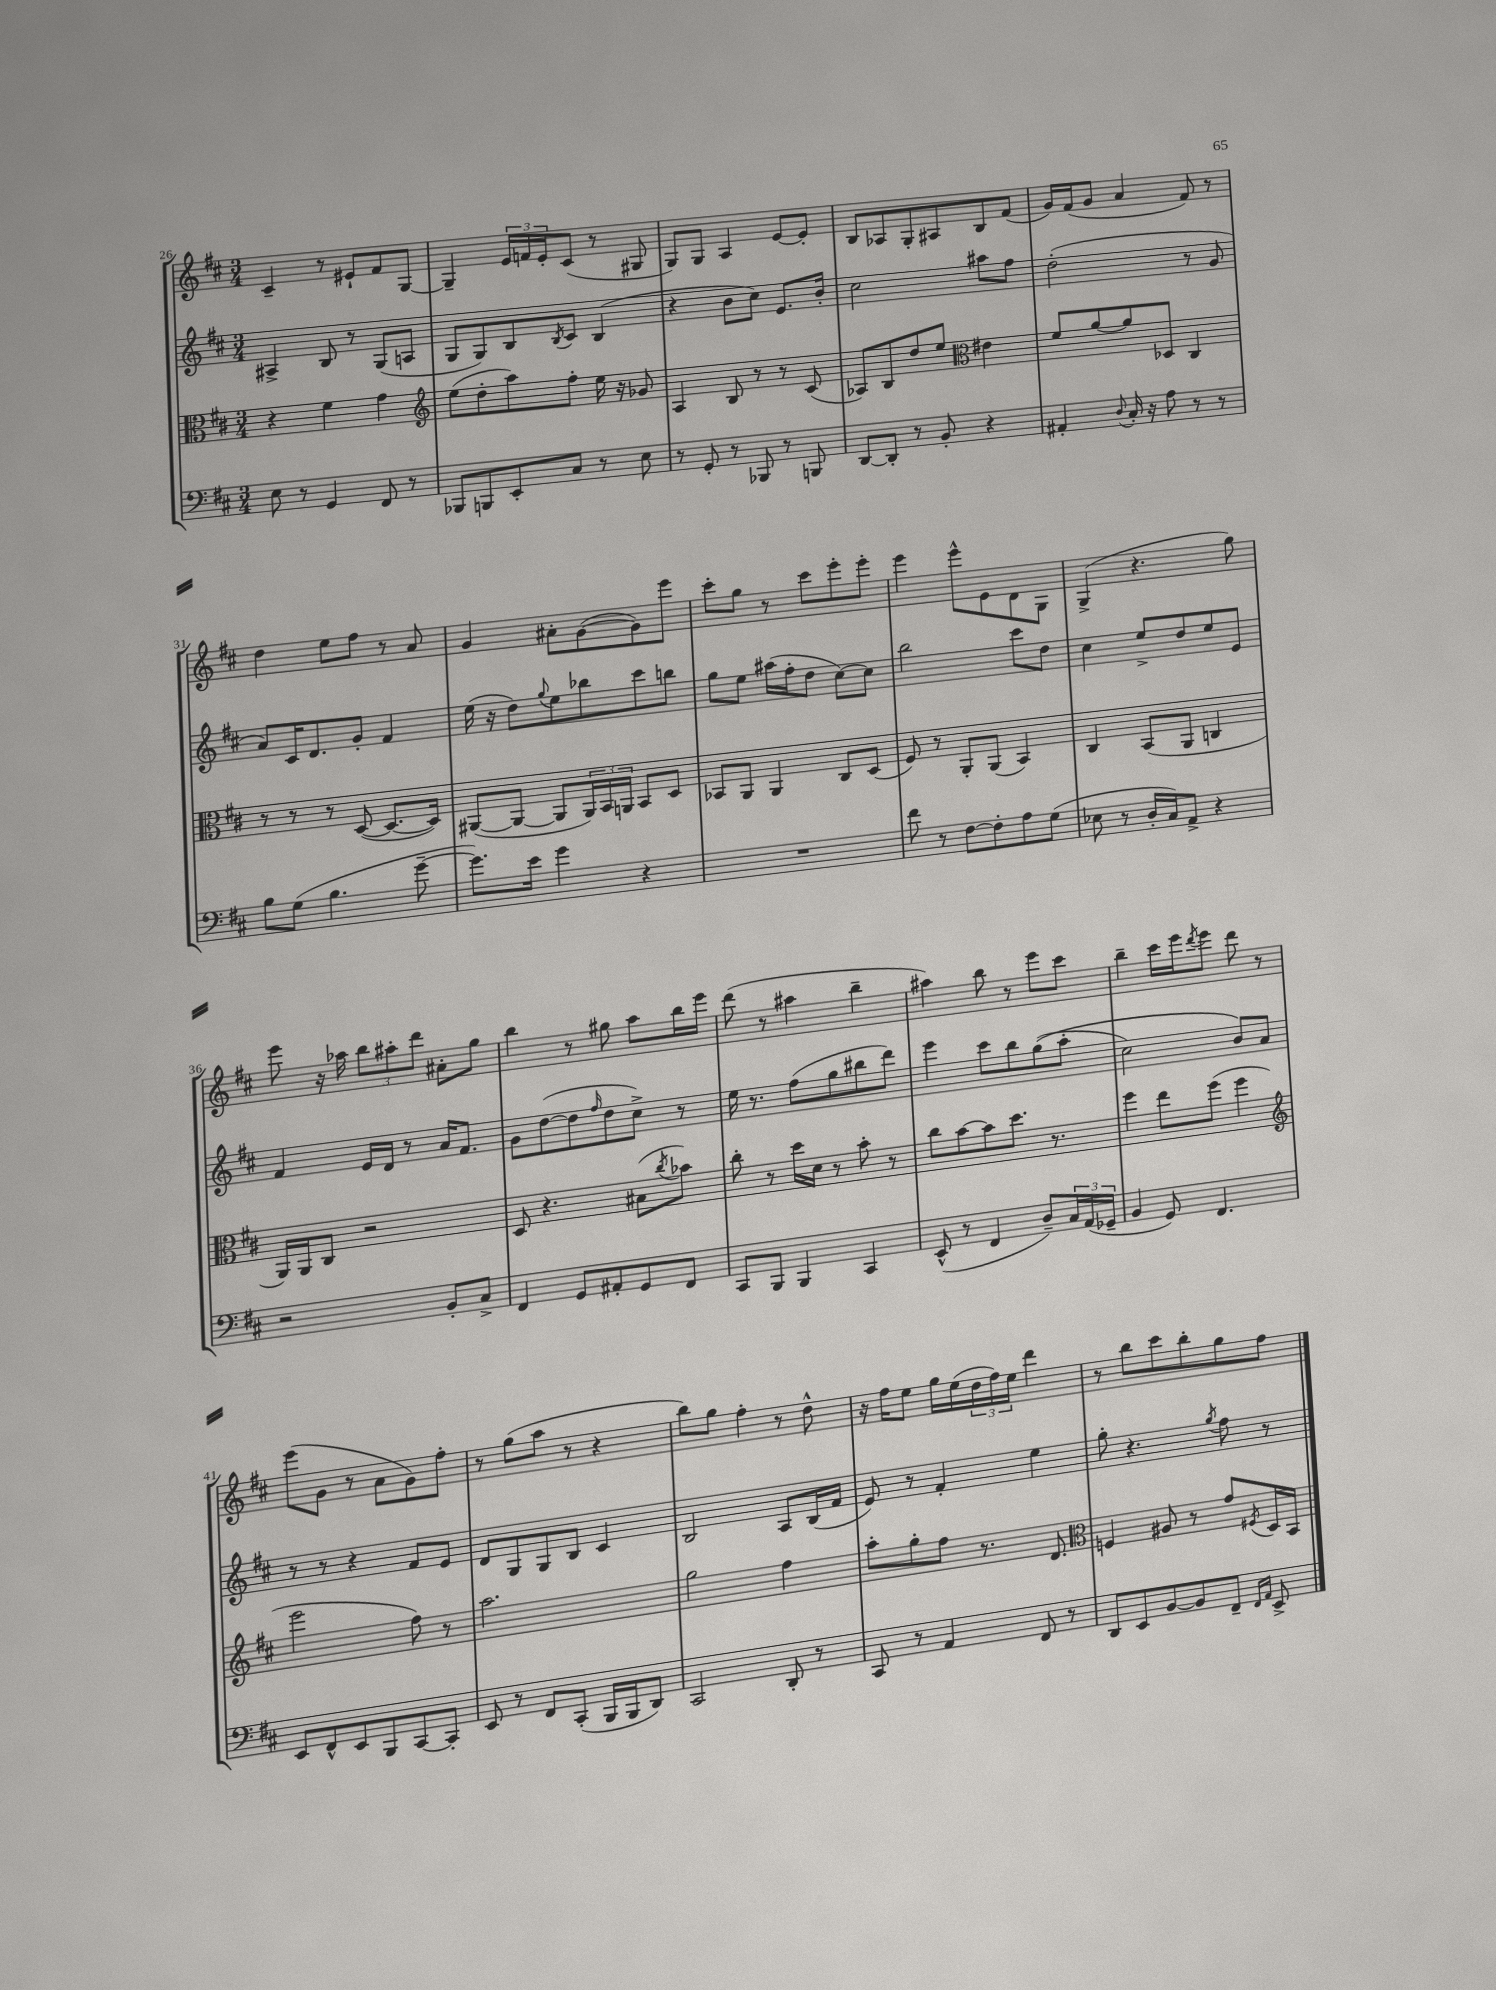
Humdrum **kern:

**kern	**kern	**kern	**kern
*staff4	*staff3	*staff2	*staff1
*clefF4	*clefC3	*clefG2	*clefG2
*k[f#c#]	*k[f#c#]	*k[f#c#]	*k[f#c#]
*M3/4	*M3/4	*M3/4	*M3/4
8E	4r	4A#^	4c#~
8r	.	.	.
4GG	4f#	8B	8r
.	.	8r	8e#`
8FF#	4g	(8G	8f#
8r	.	8A	[8G
=	=	=	=
*	*clefG2	*	*
8BBB-	(8ee	8G	4G~]
8BBB	8dd'	8G)	.
8EE'	8aa)	8B	24e
.	.	.	24f
.	.	.	24e'
.	.	8qB	.
8C#	8ff#'	8c#	(8c#
8r	16ee	(4B	8r
.	16r	.	.
8E	8g-	.	8G#
=	=	=	=
8r	4A	4r	8G)
8GG'	.	.	8G
8r	8B	8b	4A
8BBB-	8r	8cc#)	.
8r	8r	8.e	[8e
8BBB	(8c#	.	8e']
.	.	16b'	.
=	=	=	=
[8DD	8A-)	2cc#	8B
8DD']	8B	.	8A-
8r	8dd	.	8G'
8BB'	8ee	.	8A#
*	*clefC3	*	*
4r	4e#	8aa#	8B
.	.	8ff#	(8f#
=	=	=	=
4AA#'	8f#	(2dd'	16g)
.	.	.	(16f#
.	[8a	.	8g
8qqD	.	.	.
16C#'	8a]	.	4a
16r	.	.	.
8A	8D-	.	.
8r	4C#	8r	8f#)
8r	.	8g	8r
=	=	=	=
8B	8r	8a)	4dd
(8G	8r	16c#	.
.	.	8.d	.
4.B	8r	.	8ee
.	([8D	8g'	8ff#
.	8.D_	4f#	8r
[8g~	.	.	8a
.	16D])	.	.
=	=	=	=
8.g])	([8AA#	(16ee	4g
.	.	16r	.
.	8AA#_	8dd)	.
16e	.	.	.
.	.	8qqgg	.
4g	8AA#]	8ee	8a#'
.	24AA#)	8bb-	([8g
.	24BB	.	.
.	24AA	.	.
4r	8BB	8ccc#	8g])
.	8D	8bb	8eee
=	=	=	=
2.r	8BB-	8gg	8ccc#'
.	8AA	8ee	8gg
.	4AA	(16aa#	8r
.	.	16ff#'	.
.	.	8dd	8ccc#
.	8C#	[8cc#)	8eee'
.	(8D	8cc#]	8eee'
=	=	=	=
8f#	8F#)	2bb	4eee
8r	8r	.	.
[8F#	8AA'	.	8eee^^
8F#']	(8AA	.	8e
8A	4BB)	8ccc#	8d
(8G	.	8dd	8G
=	=	=	=
8E-	4C#	4cc#	(4G^
8r	.	.	.
16D'	(8BB	8ee^	4.r
16C#)	.	.	.
8AA^	8AA	8dd	.
4r	4C	8ee	.
.	.	8e	8gg)
=	=	=	=
2r	16AA)	4f#	8eee
.	16AA	.	.
.	8C#	.	16r
.	.	.	16aa-
.	2r	16e	12bb
.	.	16d	.
.	.	.	12aa#'
.	.	8r	.
.	.	.	12ddd
8BB'	.	16a	8a#'
.	.	8.f#	.
8C#^	.	.	8gg
=	=	=	=
4FF#	8D	8g	4bb
.	4.r	([8dd	.
8GG	.	8dd]	8r
.	.	16qqff#	.
8AA#'	.	8dd	8gg#
8GG	(8B#	8cc#^)	8aa
.	8qcc#	.	.
8FF#	8b-)	8r	16bb
.	.	.	16eee
=	=	=	=
8CC#	8cc#'	16ee	(8ddd
.	.	8.r	.
8BBB	8r	.	8r
4BBB	16dd	(8ff#	4aa#
.	16d	.	.
.	8r	8gg	.
4CC#	8b'	8bb#	4bb~
.	8r	8ddd)	.
=	=	=	=
(8EE^^	8cc#	4eee	4aa#)
8r	[8b	.	.
4FF#	8b]	8ccc#	8bb
.	8.dd	8bb	8r
8D~)	.	&((8gg	8eee
.	8.r	.	.
24C#	.	8aa'	8ccc#
(24AA	.	.	.
24GG-~	.	.	.
=	=	=	=
4BB	4ff#	2cc#)	4bb~
8GG)	8ee	.	16ccc#
.	.	.	16eee
.	.	.	8qddd
4.FF#	(8ff#	.	8eee
.	4ff#	8b&)	8ddd
.	.	8a	8r
=	=	=	=
*	*clefG2	*	*
8EE	2eee	8r	(8eee
8FF#^^	.	8r	8g
8EE	.	4r	8r
8BBB	.	.	8a
[8CC#	8ff#)	8f#	8g)
8CC#']	8r	8e	8ff#'
=	=	=	=
8EE	2.aa	8d	8r
8r	.	8G	(8gg
8FF#	.	8G	8aa
(8CC#'	.	8B	8r
16BBB	.	4c#	4r
16BBB	.	.	.
8DD)	.	.	.
=	=	=	=
2CC#	2gg	2B	8bb)
.	.	.	8gg
.	.	.	4ff#'
8DD'	4ff#	8A	8r
8r	.	(16B	8dd^^
.	.	16f#	.
=	=	=	=
8CC#	8aa'	8e)	16r
.	.	.	16ff#
8r	8gg'	8r	8ee
4AA	8ff#	4f#'	16gg
.	.	.	(16ee
.	8.r	.	24dd
.	.	.	24ff#)
.	.	.	24ee
8FF#	.	4ee	4ddd
.	8.d	.	.
8r	.	.	.
=	=	=	=
*	*clefC3	*	*
8DD	4F	8gg'	8r
8EE	.	4.r	8bb
[8BB	8A#	.	8ccc#
8BB]	8r	.	8bb'
.	.	8qgg	.
8FF#~	8g	8ff#	8gg
16qqFF#	.	.	.
16qqAA	8qF#	.	.
8EE^	16D	8r	8ff#
.	16BB	.	.
==	==	==	==
*-	*-	*-	*-
